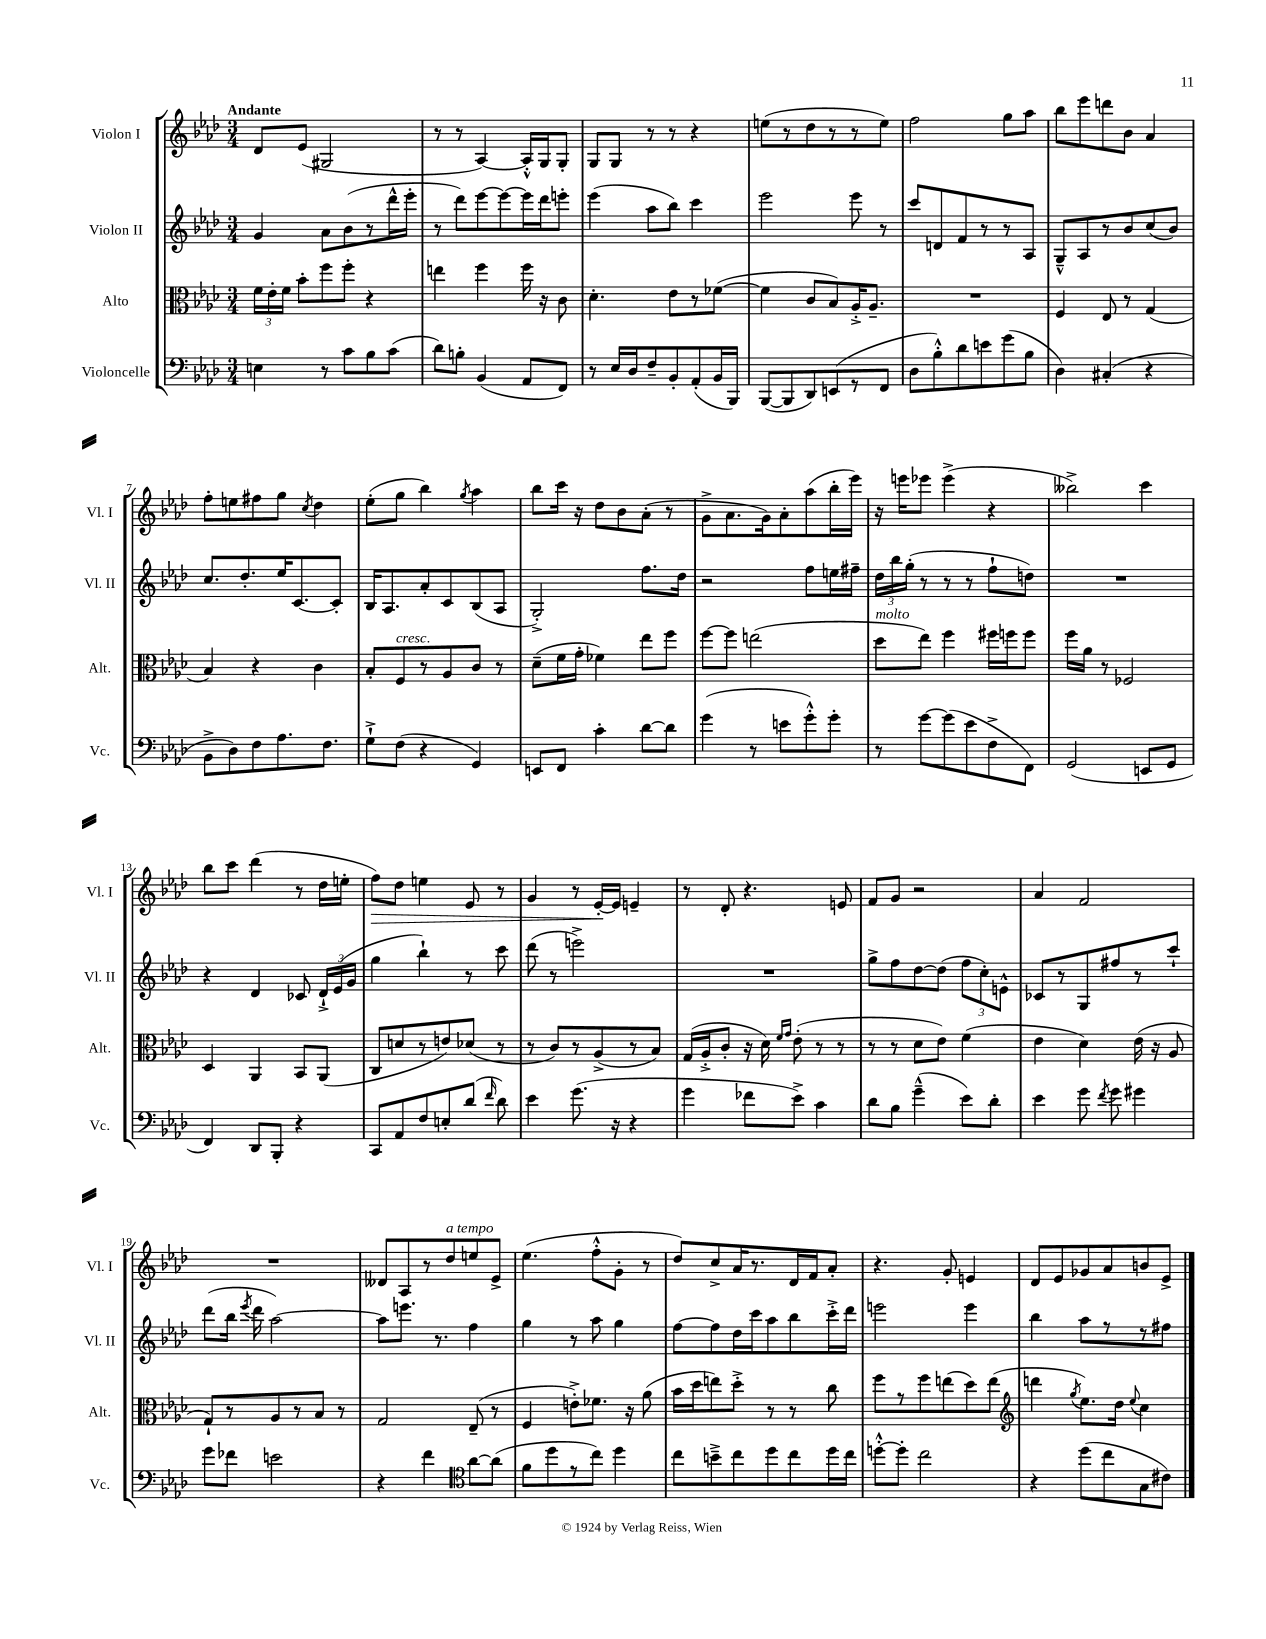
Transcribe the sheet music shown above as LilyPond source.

<<
\new StaffGroup <<
\new Staff = "s0" \with { instrumentName = "Violon I" shortInstrumentName = "Vl. I" } {
    \clef treble \key aes \major \numericTimeSignature \time 3/4 \tempo "Andante"
    \autoBeamOff des'8[ ees'8]( gis2 |
    r8 r8 aes4~) aes16[-.-^ g16 g8]-. |
    g8[ g8] r8 r8 r4 |
    e''8[( r8 des''8 r8 r8 e''8]) |
    f''2 g''8[ aes''8] |
    bes''8[ ees'''8 d'''8 bes'8] aes'4 |
    f''8[-. e''8 fis''8 g''8] \acciaccatura { c''8 } des''4 |
    ees''8[-.( g''8] bes''4) \acciaccatura { g''8 } aes''4 |
    bes''8[ c'''16] r16 des''8[ bes'8 aes'8]-.( r8 |
    g'8[-> aes'8. g'16) aes'8-. aes''8( bes''16-. ees'''16]) |
    r16 e'''16[ ees'''8] ees'''4->( r4 |
    beses''2->) c'''4 |
    bes''8[ c'''8] des'''4( r8 des''16[ e''16]-. |
    f''8[\>) des''8] e''4 ees'8 r8 |
    g'4 r8 ees'16[~-.\! ees'16] e'4-- |
    r8 des'8-. r4. e'8 |
    f'8[ g'8] r2 |
    aes'4 f'2 |
    R2. |
    deses'8[ aes8 r8 des''8^\markup { \italic "a tempo" } e''8 ees'8]-> |
    ees''4.( f''8[-.-^ g'8]-. r8 |
    des''8[) c''8-> aes'16 r8. des'16 f'16 aes'8]-. |
    r4. g'8-. e'4 |
    des'8[ ees'8 ges'8 aes'8 b'8 ees'8]-> \bar "|." |
}
\new Staff = "s1" \with { instrumentName = "Violon II" shortInstrumentName = "Vl. II" } {
    \clef treble \key aes \major \numericTimeSignature \time 3/4
    \autoBeamOff g'4 aes'8[ bes'8( r8 des'''16-^ ees'''16]-. |
    r8 des'''8[) ees'''8~ ees'''8~ ees'''16 des'''16 e'''8]-. |
    ees'''4( aes''8[ bes''8]) c'''4 |
    ees'''2 ees'''8 r8 |
    c'''8[ d'8 f'8 r8 r8 aes8] |
    g8[---^ aes8 r8 bes'8 c''8( bes'8]) |
    c''8.[ des''8.-. ees''16 c'8.~ c'8]-. |
    bes16[ aes8. aes'8-. c'8 bes8( aes8] |
    g2-.->) f''8.[ des''16] |
    r2 f''8[ e''16 fis''16]-- |
    \tuplet 3/2 { des''16[ bes''16 g''16]-.( } r8 r8 r8 f''8[-! d''8]) |
    R2. |
    r4 des'4 ces'8 \tuplet 3/2 { des'16[-!-> ees'16( g'16] } |
    g''4 bes''4-!) r8 c'''8 |
    des'''8( r8 e'''2->) |
    R2. |
    g''8[-> f''8 des''8~ des''8]( \tuplet 3/2 { f''8[ c''8-.) e'8]-^ } |
    ces'8[ r8 g8 fis''8 r8 c'''8]-! |
    des'''8[( bes''16] \acciaccatura { ees'''8 } des'''16 aes''2~) |
    aes''8[ e'''8.] r8. f''4 |
    g''4 r8 aes''8 g''4 |
    f''8[~ f''8 des''16 c'''16 aes''8 bes''8 c'''16-.-> des'''16] |
    e'''2 e'''4 |
    bes''4 aes''8[ r8 r8 fis''8] \bar "|." |
}
\new Staff = "s2" \with { instrumentName = "Alto" shortInstrumentName = "Alt." } {
    \clef alto \key aes \major \numericTimeSignature \time 3/4
    \autoBeamOff \tuplet 3/2 { f'16[ ees'16-. f'16] } bes'8[-. f''8 f''8]-. r4 |
    e''4 f''4 f''16 r16 c'8 |
    des'4.-. ees'8[ r8 fes'8]~( |
    fes'4 c'8[ bes8) aes16-.-> aes8.]-- |
    R2. |
    f4 ees8 r8 g4( |
    bes4) r4 c'4 |
    bes8[-. f8^\markup { \italic "cresc." } r8 aes8 c'8] r8 |
    des'8[--( f'16 g'16]-. fes'4) ees''8[ f''8] |
    f''8[~ f''8] e''2( |
    des''8[^\markup { \italic "molto" } ees''8]) f''4 fis''16[ f''16 f''8] |
    f''16[ aes'16] r8 fes2 |
    des4 aes,4 bes,8[ aes,8]( |
    c8[ d'8 r8 e'8) des'8]( r8 |
    r8 c'8[) r8 aes8->( r8 bes8]) |
    g16[( aes16-.-> c'8]-. r16 des'16) \grace { f'16[ g'16] } ees'8-.( r8 r8 |
    r8 r8 des'8[ ees'8]) f'4( |
    ees'4 des'4) ees'16( r16 aes8 |
    g8[-!) r8 aes8 r8 bes8] r8 |
    g2 ees8--( r8 |
    f4 e'8[-.->) fes'8.] r16 aes'8( |
    bes'16[ des''16 e''8) des''8]-.-> r8 r8 c''8 |
    f''8[ r8 f''8 e''8( des''8) e''8]( |
    \clef treble d'''4 \acciaccatura { g''8 } ees''8.[) des''16] \appoggiatura { ees''8 } c''4 \bar "|." |
}
\new Staff = "s3" \with { instrumentName = "Violoncelle" shortInstrumentName = "Vc." } {
    \clef bass \key aes \major \numericTimeSignature \time 3/4
    \autoBeamOff e4 r8 c'8[ bes8 c'8]( |
    des'8[) b8]-. bes,4( aes,8[ f,8]) |
    r8 ees16[ des16 f8-- bes,8-. aes,8-.( bes,16 bes,,16]) |
    bes,,8[~( bes,,8 des,8) e,8( r8 f,8] |
    des8[ bes8-.-^) des'8 e'8 g'8( bes8] |
    des4) cis4-.( r4 |
    bes,8[-> des8) f8 aes8. f8.] |
    g8[-!-> f8]( r4 g,4) |
    e,8[ f,8] c'4-. des'8[~ des'8] |
    g'4( r8 e'8[ g'8-.-^) g'8]-. |
    r8 g'8[~ g'8( ees'8 f8-> f,8]) |
    g,2( e,8[ g,8] |
    f,4) des,8[ bes,,8]-. r4 |
    c,8[ aes,8 f8 e8-. des'8]( \grace { f'16 } des'8) |
    ees'4 g'8.( r16 r4 |
    g'4 fes'8[ ees'8]->) c'4 |
    des'8[ bes8] g'4---^( ees'8[) des'8]-. |
    ees'4 g'8 \acciaccatura { f'8 } g'8 gis'4 |
    g'8[ fes'8] e'2 |
    r4 f'4 \clef tenor aes'8[~ aes'8]( |
    f'8[ des''8 r8 c''8]) des''4 |
    c''8[ b'8---> c''8 des''8 c''8 des''16 c''16] |
    d''8[~-.-^ d''8]-. c''2 |
    r4 des''8[( c''8 g8 cis'8]) \bar "|." |
}
>>
>>
